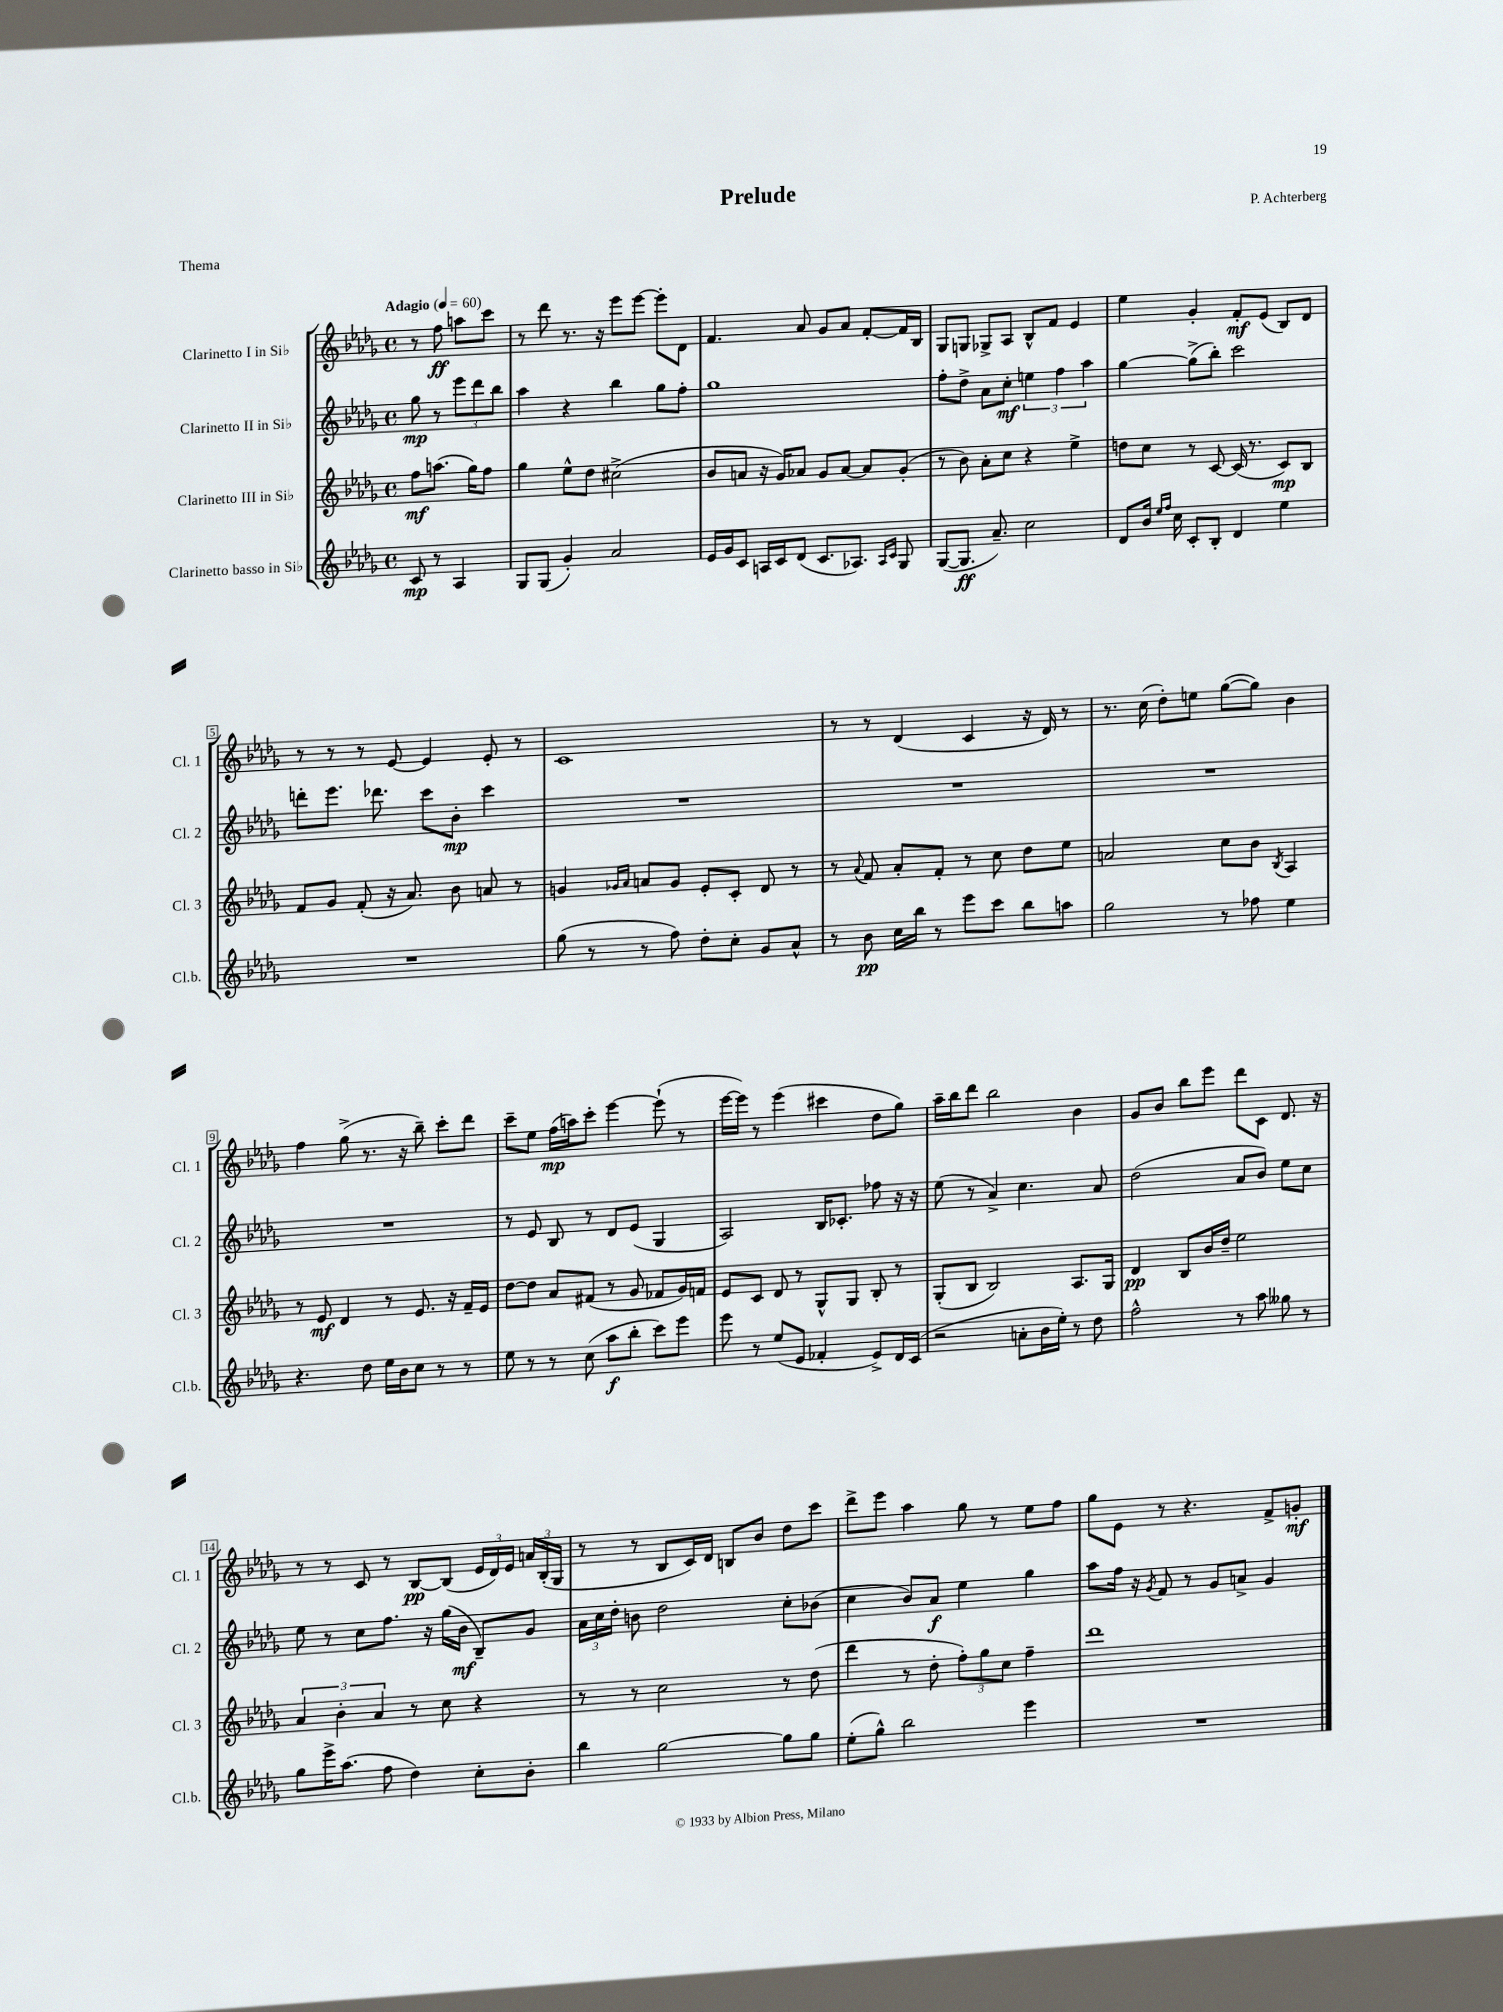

**kern	**kern	**kern	**kern
*staff4	*staff3	*staff2	*staff1
*clefG2	*clefG2	*clefG2	*clefG2
*k[b-e-a-d-g-]	*k[b-e-a-d-g-]	*k[b-e-a-d-g-]	*k[b-e-a-d-g-]
*M4/4	*M4/4	*M4/4	*M4/4
*met(c)	*met(c)	*met(c)	*met(c)
*MM60	*MM60	*MM60	*MM60
8c	8ff	8gg-	8r
8r	(8.aa	8r	8ff
4A-	.	12eee-	8aa
.	16gg-)	.	.
.	.	12ddd-	.
.	8ff	.	8ccc
.	.	12bb-	.
=	=	=	=
8G-	4gg-	4aa-	8r
(8G-	.	.	8ddd-
4g-')	8ee-^^	4r	8.r
.	8dd-	.	.
.	.	.	16r
2a-	(2cc#^	4bb-	8eee-
.	.	.	[8eee-
.	.	8gg-	8eee-']
.	.	8ff'	8d-
=	=	=	=
16e-	8b-	1gg-	4.f
16g-	.	.	.
8c	8a	.	.
16A	16r	.	.
16c	16g-)	.	.
(8d-	8a-	.	8a-
8.c	8g-	.	8g-
.	[8a-	.	8a-
8.A-)	.	.	.
.	8a-]	.	[8f'
16qqA-	.	.	.
16qqc	.	.	.
8G-	(8g-'	.	16f]
.	.	.	16B-
=	=	=	=
([8G-	8r	8ff'	8G-
8.G-]	8b-)	8dd-^	8G
.	8a-'	8a-	8G-^
8.a-~)	.	.	.
.	8cc	8cc'	8A-
2cc	4r	6ee	8B-^^
.	.	.	8f
.	.	6ff	.
.	4ee-^	.	4e-
.	.	6aa-	.
=	=	=	=
8d-	8dd	[4gg-	4ee-
16b-	8cc	.	.
16qqee-	.	.	.
16qqff	.	.	.
16cc	.	.	.
8c'	8r	(8gg-^]	4g-'
8B-'	[8c	8bb-')	.
4d-	(16c]	2ccc	8f'
.	8.r	.	.
.	.	.	(8e-
4ee-	8c)	.	8B-)
.	8B-	.	8d-
=	=	=	=
1r	8f	8ddd'	8r
.	8g-	8.eee-	8r
.	(8f'	.	8r
.	.	8.ddd-	.
.	16r	.	[8e-
.	8.a-)	.	.
.	.	8ccc	4e-]
.	8b-	8b-'	.
.	8a	4ccc	8e-'
.	8r	.	8r
=	=	=	=
(8gg-	4g	1r	1c
8r	.	.	.
.	16qqg-	.	.
.	16qqa-	.	.
8r	8a	.	.
8ff)	8g-	.	.
8dd-'	8e-'	.	.
8cc'	8c'	.	.
8g-	8d-	.	.
8a-^^	8r	.	.
=	=	=	=
8r	8r	1r	8r
.	8qqa-	.	.
8b-	8f	.	8r
16cc	8a-'	.	(4d-
16bb-	.	.	.
8r	8f'	.	.
8eee-	8r	.	4c
8ccc	8cc	.	.
8bb-	8dd-	.	16r
.	.	.	16d-)
8aa	8ee-	.	8r
=	=	=	=
2gg-	2a	1r	8.r
.	.	.	(16cc
.	.	.	8dd-')
.	.	.	8ee
8r	8cc	.	([8gg-
8ff-	8b-	.	8gg-])
.	8qB-	.	.
4ee-	4A-	.	4b-
=	=	=	=
4.r	8r	1r	4ff
.	8e-	.	.
.	4d-	.	(8gg-^
8dd-	.	.	8.r
16ee-	8r	.	.
16b-	.	.	16r
8cc	8.e-	.	8bb-~)
8r	.	.	8ccc'
.	16r	.	.
8r	16f~	.	8ddd-
.	16e-	.	.
=	=	=	=
8ee-	[8dd-	8r	8ccc~
8r	8dd-]	8e-	8ee-
8r	8a-	8B-	(16ff
.	.	.	16aa)
(8cc	(8f#	8r	8ccc'
8aa-	8r	8d-	[4eee-
8bb-'	8g-	(8e-	.
8ccc)	8f-	4G-	(8eee-`]
8eee-	16g-)	.	8r
.	16f	.	.
=	=	=	=
8eee-	8e-	2A-)	[16eee-
.	.	.	16eee-])
8r	8c	.	8r
(8ee-	8d-	.	(4eee-
8e-	8r	.	.
4f-'	8G-^^	16B-	4ccc#
.	.	8.c-'	.
.	8G-	.	.
8e-^)	8B-'	8ff-	8dd-
16d-	8r	16r	8gg-)
(16c	.	16r	.
=	=	=	=
2r	(8G-'	(8ee-	16aa-~
.	.	.	16bb-
.	8B-	8r	8ddd-
.	2B-)	4a-^)	2bb-
8a'	.	4.cc	.
16b-	.	.	.
16ee-')	.	.	.
8r	8.A-	.	4b-
8dd-	.	8a-	.
.	16G-	.	.
=	=	=	=
2ff^^	4d-	(2dd-	8g-
.	.	.	8b-
.	8B-	.	8bb-
.	16b-	.	8eee-
.	16dd-~	.	.
8r	2ee-	8a-	8ddd-
8aa-	.	8b-)	8c
8gg--	.	8ee-	8.d-
8r	.	8cc	.
.	.	.	16r
=	=	=	=
8gg-	6a-	8ee-	8r
16eee-^	.	8r	8r
.	6b-'	.	.
(8.aa-	.	.	.
.	.	8cc	8c
.	6a-	.	.
8ff	.	8.ff	8r
4dd-)	8r	.	[8B-
.	.	16r	.
.	8cc	(16gg-	(8B-]
.	.	16b-	.
8cc'	4r	8B-~)	24e-
.	.	.	24d-)
.	.	.	24e-
8b-'	.	8g-	24a
.	.	.	(24B-'
.	.	.	24G-
=	=	=	=
4bb-	8r	24a-	8r
.	.	24cc	.
.	.	24dd-'	.
.	8r	8b	8r
[2gg-	2cc	2dd-	8B-
.	.	.	16c)
.	.	.	16d-
.	.	.	8B
.	.	.	8b-
8gg-]	8r	8cc'	8dd-
8gg-	(8dd-	(8b-	8ccc
=	=	=	=
(8ee-'	4ddd-	4cc	8ddd-^
8gg-^^)	.	.	8eee-
2bb-	8r	8b-)	4aa-
.	8dd-'	8a-	.
.	12ff')	4ee-	8gg-
.	12gg-	.	.
.	.	.	8r
.	12cc	.	.
4eee-	4ff~	4gg-	8ee-
.	.	.	8ff
=	=	=	=
1r	1ddd-	8aa-	8gg-
.	.	16ff	8e-
.	.	16r	.
.	.	8qg-	.
.	.	8f	8r
.	.	8r	4.r
.	.	8g-	.
.	.	8a^	.
.	.	4g-	8f^
.	.	.	8g'
==	==	==	==
*-	*-	*-	*-
